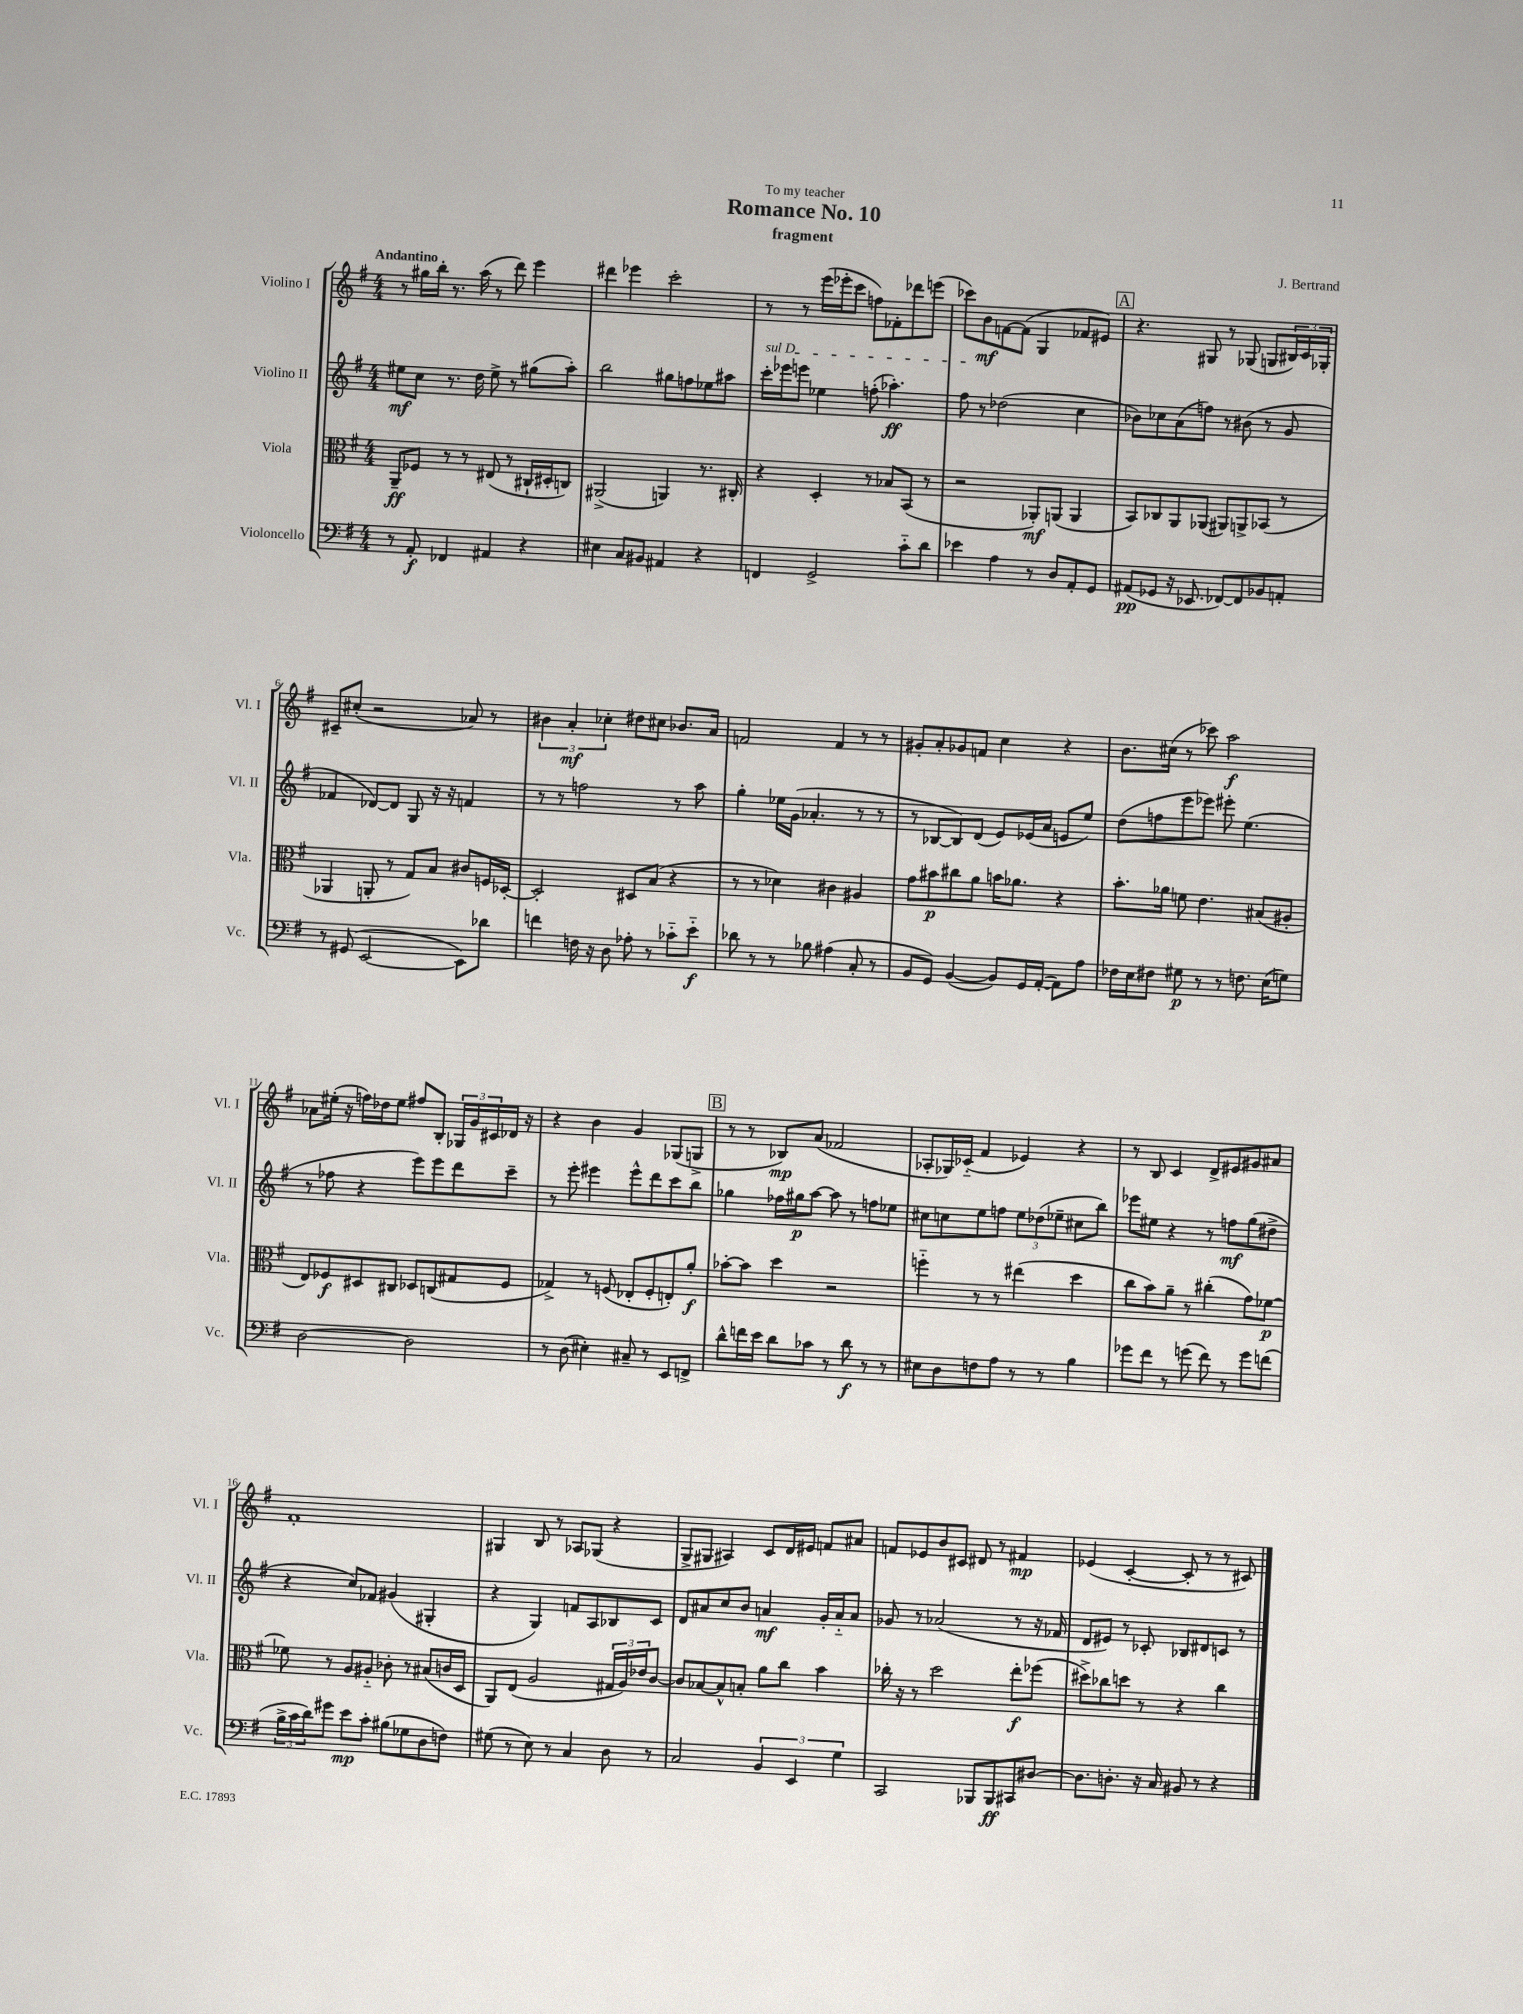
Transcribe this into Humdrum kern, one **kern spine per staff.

**kern	**kern	**kern	**kern
*staff4	*staff3	*staff2	*staff1
*clefF4	*clefC3	*clefG2	*clefG2
*k[f#]	*k[f#]	*k[f#]	*k[f#]
*M4/4	*M4/4	*M4/4	*M4/4
8r	8AA~	8ee#	8r
8AA'	8F-	8cc	16gg#
.	.	.	16bb'
4FF-	8r	8.r	8.r
.	8r	.	.
.	.	16dd	(16aa
4AA#	(8E#	8ee#^	8r
.	8r	8r	8ddd)
4r	16C#`	(8gg#	4eee
.	16D#'	.	.
.	8C)	8aa')	.
=	=	=	=
4E#	(2AA#^	2bb	4ddd#
8C	.	.	4eee-
8BB#	.	.	.
4AA#	4AA)	8gg#	2ccc'
.	.	8ff	.
4r	8.r	8ee-	.
.	.	8aa#	.
.	16C#'	.	.
=	=	=	=
4FF	4r	16ccc'	8r
.	.	16eee-	.
.	.	8eee	8r
2GG^	4D'	4ee-	(16eee
.	.	.	16eee-'
.	.	.	8ccc
.	8r	(8ff'	8ff)
.	8B-	4.aa-')	8f-'
8c'~	(8BB	.	8ddd-
8d	8r	.	(8eee
=	=	=	=
4e-	2r	8ff#	8ccc-)
.	.	8r	8b
4A	.	(2dd-	[8f
.	.	.	(8f]
8r	8AA-')	.	4G
8D	(8AA	.	.
8AA'	4AA	4cc	8f-
8GG	.	.	8e#)
=	=	=	=
(8AA#	8BB)	8b-)	4.r
8GG-	8C-	8cc-	.
16r	8AA	(8a	.
8.EE-	.	.	.
.	(8AA-	8ff)	8G#
[8FF-)	8AA#)	8r	8r
8FF-]	8AA^	(8b#	(8G-
8BB-	(8BB-	8r	8G
8AA'	8r	8g	24B#)
.	.	.	24c
.	.	.	24G-'
=	=	=	=
8r	4AA-	4f-	8c#~
(8GG#	.	.	(8cc#'
[2EE	8AA'	[8d-)	2r
.	8r	8d-]	.
.	8G)	8G	.
.	8B	16r	.
.	.	16r	.
8EE])	8c#	4f	8a-)
8d-	16F	.	8r
.	[16D-'	.	.
=	=	=	=
4f	2D-']	8r	6b#
.	.	8r	.
.	.	.	6a'
16F	.	2ff	.
16r	.	.	.
.	.	.	6cc-'
8D	.	.	.
8A-'	8D#	.	8dd#
8r	(8B	.	8cc#
8c-'~	4r	8r	8.b-
8e'~	.	8aa	.
.	.	.	16a
=	=	=	=
8d-	8r	4gg'	2f
8r	8r	.	.
8r	4d-)	16ee-	.
.	.	(16g	.
8B-	.	4.a-'	.
(4A#	4c#	.	4f
8C'	4A#	8r	8r
8r	.	8r	8r
=	=	=	=
8BB	8g	8r	8g#'
8GG)	8b#	[8B-	8a'
([4BB	8cc#	8B-])	8g-
.	8a	(8d	8f
8BB])	16b	8e)	4cc
.	8.a-	.	.
16GG	.	(16e-	.
([16AA'	.	16a	.
8AA])	4r	8e	4r
8A	.	8ee)	.
=	=	=	=
16F-	8.b'	(8dd	8.b
16E	.	.	.
8F#	.	8ff	.
.	16a-	.	(16cc#
8G#	8f	8eee	8r
8r	4.e	8eee-)	8ccc-)
8r	.	8eee#'	2aa
8.F	.	(4.ee	.
.	(8B#	.	.
(16E	.	.	.
8G)	8A#'	.	.
=	=	=	=
[2D	8E)	8r	8a-
.	8F-	8ff-	(16ee#'
.	.	.	16r
.	8D#	4r	16ff)
.	.	.	16dd-
.	8C#	.	8ee#
2D]	8D-	8eee)	8ff#
.	(8C	8eee	8B'
.	8G#	8ddd	24G-
.	.	.	24g
.	.	.	24c#
.	8F-	8ccc~	16d-
.	.	.	16r
=	=	=	=
8r	4G-^)	8r	4r
(8D	.	8eee'	.
4E#')	8r	4eee#	4b
.	(8F	.	.
8C#~	8E-'	8eee#^^	4g
8r	8F'	8ddd	.
8EE	8E')	8ccc	(8G-
8FF^	8a'	8bb	8G^
=	=	=	=
8d^^	[8b-'	4gg-	8r
16f	8b-]	.	8r
16e	.	.	.
8d	4dd	16ff-	8B-)
.	.	16gg#	.
8c-	.	[8aa	(8a
8r	2r	8aa]	2f-
8d	.	8r	.
8r	.	8ff	.
8r	.	8ee-	.
=	=	=	=
8E#	4ff'~	8cc#	8A-'
8D	.	8cc	16G-)
.	.	.	(16c-'~
8F	8r	8ee	4f#
8A	8r	8ff	.
8r	(4ee#	12ee	4e-)
.	.	(12dd-	.
8r	.	.	.
.	.	12ee-~	.
4B	4dd	8cc#	4r
.	.	8bb)	.
=	=	=	=
8g-	8cc	8eee-	8r
8f#	8b)	8ee#	8B
8r	8a~	4r	4c
(8g	8r	.	.
8f#)	(4cc#'	8r	8d^
8r	.	8ff	8e#
8g	8g)	(8gg	8g#
(8f	[8f-	8dd#^	8a#
=	=	=	=
24B^	8f-]	4r	1f#'
24c	.	.	.
24d)	.	.	.
8g#	8r	.	.
8e	8A	8cc)	.
8c'	8A#'~	8f-	.
(8B#	8c-'	(4g#	.
8G-	8r	.	.
8D	(8B#	4G#'	.
8F)	16c	.	.
.	16D	.	.
=	=	=	=
(8G#	8AA)	4r	4G#
8r	(8E	.	.
8E)	2A	4G)	8B
8r	.	.	8r
4C	.	8f	8A-
.	.	8A	(8G-
8D	24G#	8B-	4r
.	24A)	.	.
.	24e-	.	.
8r	[8c	8c	.
=	=	=	=
2C	8c]	8d	8G^
.	[8B-	8a#	8G#
.	8B-^^]	8cc	4A#)
.	8B'	8b	.
6BB	8a	4a	8c
.	8cc	.	16d
6EE	.	.	.
.	.	.	16e#
.	4b	16g'	8f
.	.	16a'~	.
6G	.	.	.
.	.	8a	8a#
=	=	=	=
2CC	16cc-'	8g-	8f
.	16r	.	.
.	8r	8r	8e-
.	2dd	(2a-	8b
.	.	.	8c#
8BBB-	.	.	8d#
8BBB-	.	.	8r
8CC#	8ee'	8r	4f#
[8D#	(8ff-	16r	.
.	.	16f-	.
=	=	=	=
8.D#]	8dd#^)	8d	(4e-
.	8cc-	8e#)	.
8.D'	.	.	.
.	8dd	8r	[4c'
16r	8r	8c-'	.
16C	.	.	.
8BB#	4r	8B-	8c']
8r	.	8d#	8r
4r	4cc-	8c	8r
.	.	8r	8c#)
==	==	==	==
*-	*-	*-	*-
